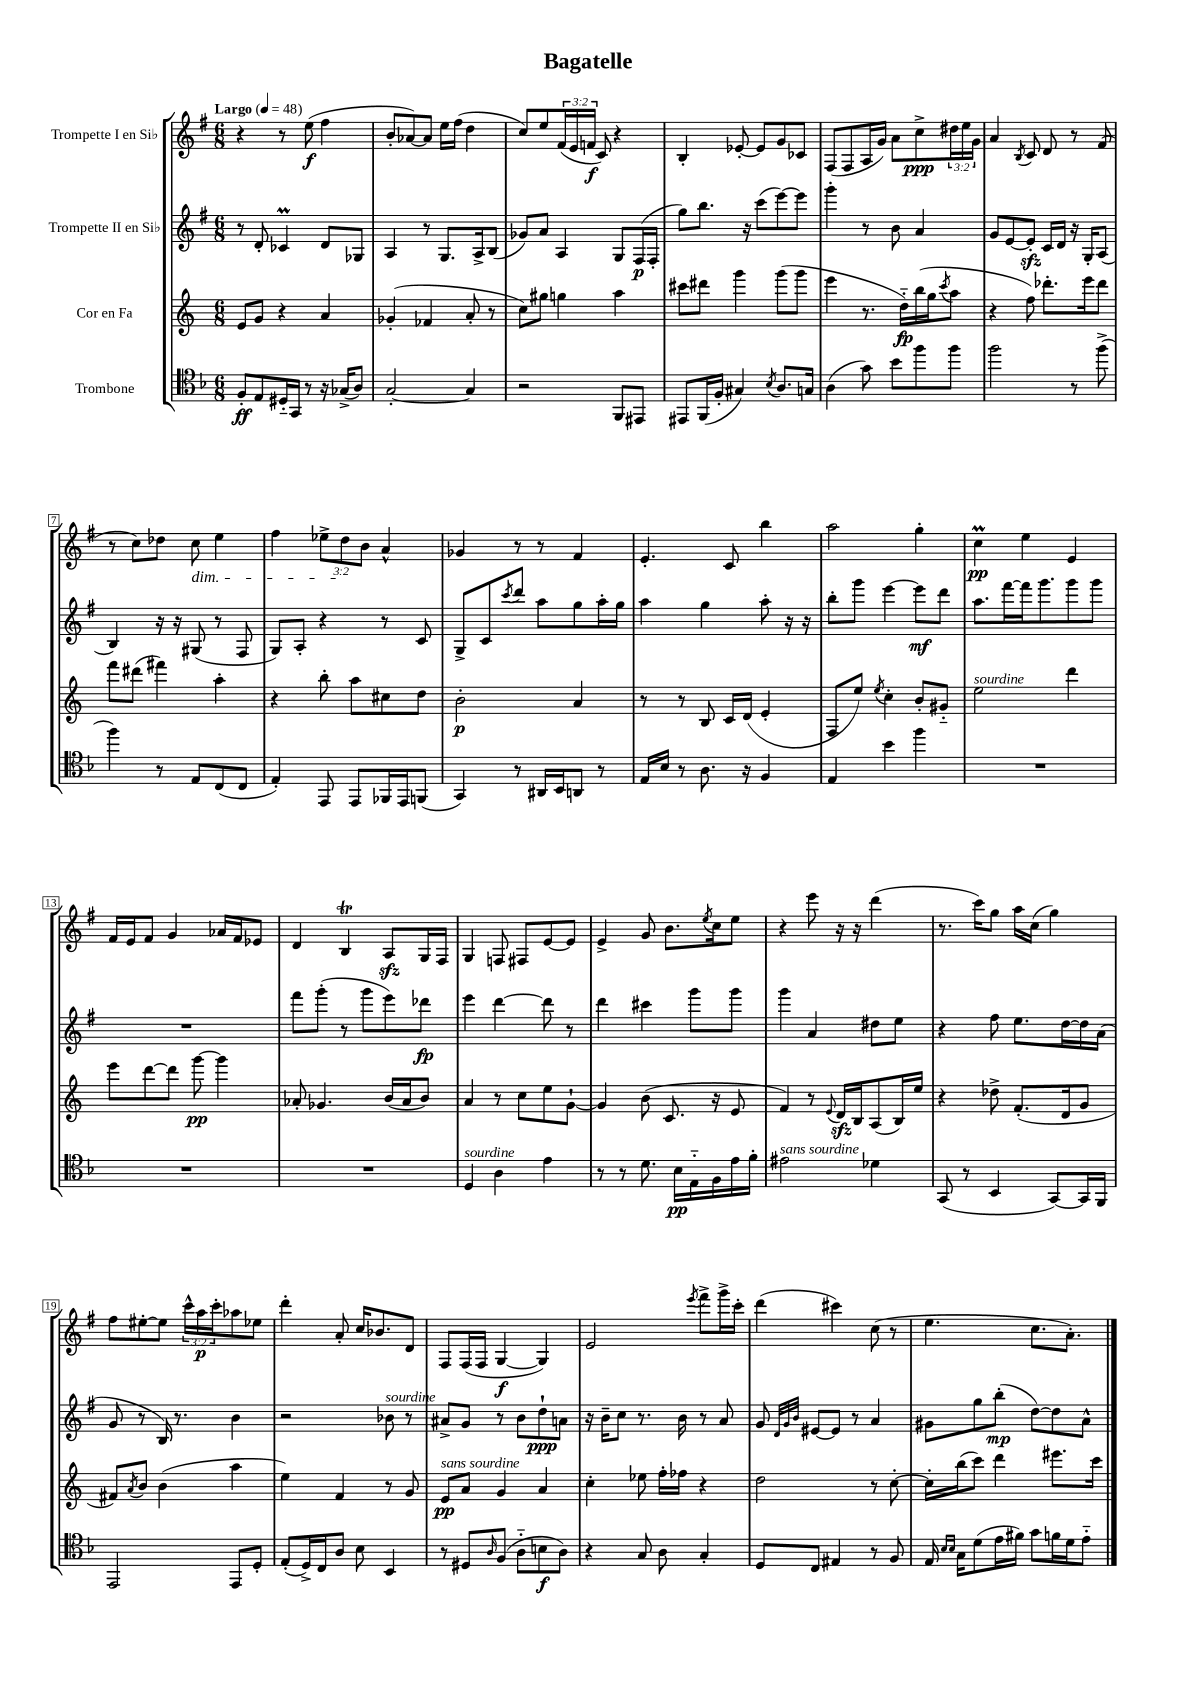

**kern	**kern	**kern	**kern
*staff4	*staff3	*staff2	*staff1
*clefC4	*clefG2	*clefG2	*clefG2
*k[b-]	*k[]	*k[f#]	*k[f#]
*M6/8	*M6/8	*M6/8	*M6/8
*MM48	*MM48	*MM48	*MM48
8F'/L	8e/L	8r	4r
8E/	8g/J	8d'/	.
16D#'~/L	4r	4c-/	8r
16GG/JJ	.	.	.
8r	.	.	(8ee\
16r	4a/	8d/L	4ff#\
(16G-^/LK	.	.	.
8A/J)	.	8G-/J	.
=	=	=	=
[2G'/	(4g-'/	4A/	8b'/L
.	.	.	[8a-/)
.	4f-/	8r	8a-/]J
.	.	8.G/L	16ee\LL
.	.	.	(16ff#\JJ
4G/]	8a'/	.	4dd\
.	.	16A^/k	.
.	8r	(8B/J	.
=	=	=	=
2r	8cc\L)	8g-/L)	8cc/L)
.	8gg#\J	8a/J	8ee/
.	4gg\	4A/	(24f#/L
.	.	.	24e/
.	.	.	24f/JJ
.	.	.	8c/)
8FF/L	4aa\	8G/L	4r
8EE#/J	.	(16F#/L	.
.	.	16F#'/JJ	.
=	=	=	=
8EE#/L	8ccc#\L	8gg\L)	4B'/
(16FF/L	8ddd#\J	8.bb\J	.
16F'/JJ	.	.	.
4G#/)	4ggg\	.	[8e-'/
.	.	16r	.
.	.	(8ccc\L	8e-/]L
8qB-/	.	.	.
8.A/L	(8ggg\L	[8eee\)	8g/
.	8ggg\J	8eee\]J	8c-/J
16G/Jk	.	.	.
=	=	=	=
(4A\	4eee\	4ggg'\	(8F#/L
.	.	.	8F#/
8g\)	8.r	8r	16A/L
.	.	.	16g/JJ)
8b-\L	.	8b\	8a\L
.	16dd'~\LL)	.	.
8ff\	(16bb\	4a/	8cc^\
.	16gg\J	.	.
.	8qccc/	.	.
8ff\J	8aa\J	.	24dd#\L
.	.	.	24ee\
.	.	.	24g\JJ
=	=	=	=
2ff\	4r	8g/L	4a/
.	.	[8e/	.
.	.	.	8qB/
.	8ff\)	8e'/]J	8c/
.	8.ddd-'\L	16c/LL	8d/
.	.	16d/JJ	.
8r	.	16r	8r
.	16eee\k	16G'/LK	.
(8ff^\	8ddd-\J	(8A/J	(8f#/
=	=	=	=
4ff\)	8fff\L	4B/)	8r
.	(8ddd#\J	.	8cc\L)
8r	4fff#\)	16r	8dd-\J
.	.	16r	.
8E/L	.	(8G#/	8cc\
(8C/	4aa'\	8r	4ee\
8C/J	.	8F#/	.
=	=	=	=
4E'/)	4r	8G/L)	4ff#\
.	.	8A'/J	.
8EE/	8bb'\	4r	12ee-^\L
.	.	.	12dd\
8EE/L	8aa\L	.	.
.	.	.	12b\J
16FF-/L	8cc#\	8r	4a^^/
16EE/J	.	.	.
(8FF/J	8dd\J	8c/	.
=	=	=	=
4GG/)	2b'\	8G^/L	4g-/
.	.	8c/	.
.	.	8qccc/	.
8r	.	8ddd/J	8r
16AA#/LL	.	8aa\L	8r
16BB-/J	.	.	.
8AA/J	4a/	8gg\	4f#/
8r	.	16aa'\L	.
.	.	16gg\JJ	.
=	=	=	=
16E/LL	8r	4aa\	4.e'/
16B-/JJ	.	.	.
8r	8r	.	.
8.A\	8B/	4gg\	.
.	16c/LL	.	8c/
16r	(16d/JJ	.	.
4F/	4e'/	8aa'\	4bb\
.	.	16r	.
.	.	16r	.
=	=	=	=
4E/	8F/L	8bb'\L	2aa\
.	8ee/J)	8ggg\J	.
.	8qee/	.	.
4b-\	4cc'\	[4eee\	.
4ff\	8b'/L	8eee\]L	4gg'\
.	8g#'~/J	8ddd\J	.
=	=	=	=
2.r	2ee\	8.aa\L	4cc\
.	.	[16fff#\L	.
.	.	16fff#\]J	4ee\
.	.	8.ggg\	.
.	4ddd\	8ggg\	4e/
.	.	8ggg\J	.
=	=	=	=
2.r	8eee\L	2.r	16f#/LL
.	.	.	16e/J
.	[8ddd\	.	8f#/J
.	8ddd\]J	.	4g/
.	[8ggg\	.	.
.	4ggg\]	.	16a-/LL
.	.	.	16f#/J
.	.	.	8e-/J
=	=	=	=
2.r	8a-'/	8fff#\L	4d/
.	4.g-/	(8ggg'\J	.
.	.	8r	4B/
.	.	8ggg\L	.
.	(16b/LL	8eee\)	8A/L
.	16a-/J	.	.
.	8b/J)	8ddd-\J	16G/L
.	.	.	16F#/JJ
=	=	=	=
4D/	4a/	4eee\	4G/
4A\	8r	[4ddd\	8F/
.	8cc\L	.	8F#/L
4e\	8ee\	8ddd\]	[8e/
.	[8g`\J	8r	8e/]J
=	=	=	=
8r	4g/]	4ddd\	4e^/
8r	.	.	.
8.d\	(8b\	4ccc#\	8g/
.	8.c/	.	8.b\L
16B-\LL	.	.	.
16E'~\	.	8ggg\L	.
.	.	.	8qee/
16F\	16r	.	16cc\k
16e\	8e/	8ggg\J	8ee\J
16f'\JJ	.	.	.
=	=	=	=
2e#\	4f/)	4ggg\	4r
.	8r	4a/	8eee\
.	8qqe/	.	.
.	16d/LL	.	16r
.	16B/J	.	16r
4d-\	(8A/	8dd#\L	(4ddd\
.	16B/L)	8ee\J	.
.	16ee/JJ	.	.
=	=	=	=
(8GG/	4r	4r	8.r
8r	.	.	.
.	.	.	16ccc\LK)
4BB-/	8dd-^\	8ff#\	8gg\J
.	(8.f'/L	8.ee\L	16aa\LL
.	.	.	(16cc\JJ
[8GG/L)	.	.	4gg\)
.	16d/k	[16dd\L	.
16GG/]L	8g/J	16dd\]	.
16FF/JJ	.	(16a\JJ	.
=	=	=	=
2EE/	8f#/L)	8g/	8ff#\L
.	8qa/	.	.
.	8b/J	8r	[8ee#'\
.	(4b\	16B/)	8ee#\]J
.	.	8.r	.
.	.	.	24ccc^^\LL
.	.	.	24aa\
.	.	.	24ccc'\J
8EE/L	4aa\	4b\	8aa-\
8D'/J	.	.	8ee-\J
=	=	=	=
(8E'/L	4ee\)	2r	4ddd'\
16D^/L)	.	.	.
16C/J	.	.	.
8A/J	4f/	.	8a'/
8B-\	.	.	16cc/LK
.	.	.	8.b-/
4BB-/	8r	8b-\	.
.	8g/	8r	8d/J
=	=	=	=
8r	8e/L	8a#^/L	8F#/L
8D#/L	8a/J	8g/J	(16F#/L
.	.	.	16F#/JJ
16qqA/	.	.	.
(8F/J	4g/	8r	[4G/
8A'~\L	.	8b\L	.
8B\	4a/	8dd`\	4G/])
8A\J)	.	8a\J	.
=	=	=	=
4r	4cc'\	16r	2e/
.	.	16b~\LK	.
.	.	8cc\J	.
8G/	8ee-\	8.r	.
8A\	16ff'\LL	.	.
.	16ff-\JJ	16b\	.
.	.	.	8qeee/
4G'/	4r	8r	8fff#^\L
.	.	8a/	16ggg^\L
.	.	.	16ccc'\JJ
=	=	=	=
8D/L	2dd\	8g/	(4ddd\
.	.	32qqd/LLL	.
.	.	32qqg/	.
.	.	32qqb/JJJ	.
8C/J	.	[8e#/L	.
4E#/	.	8e#/]J	4ccc#\)
.	.	8r	.
8r	8r	4a/	(8cc\
8F/	[8cc'\	.	8r
=	=	=	=
16E/	16cc'\]LL	8g#\L	4.ee\
16qqB-/LL	.	.	.
16qqB-/JJ	.	.	.
16G\LK	(16bb\J	.	.
(8d\	8ccc\J)	8gg\	.
16e\L	4ddd\	(8bb'\J	.
16f#\JJ)	.	.	.
8g\L	.	[8dd\L)	8.cc\L
16f\L	8.eee#\L	8dd\]	.
16d\J	.	.	8.a'\J)
8e'~\J	.	8a^^\J	.
.	16ccc\Jk	.	.
==	==	==	==
*-	*-	*-	*-
